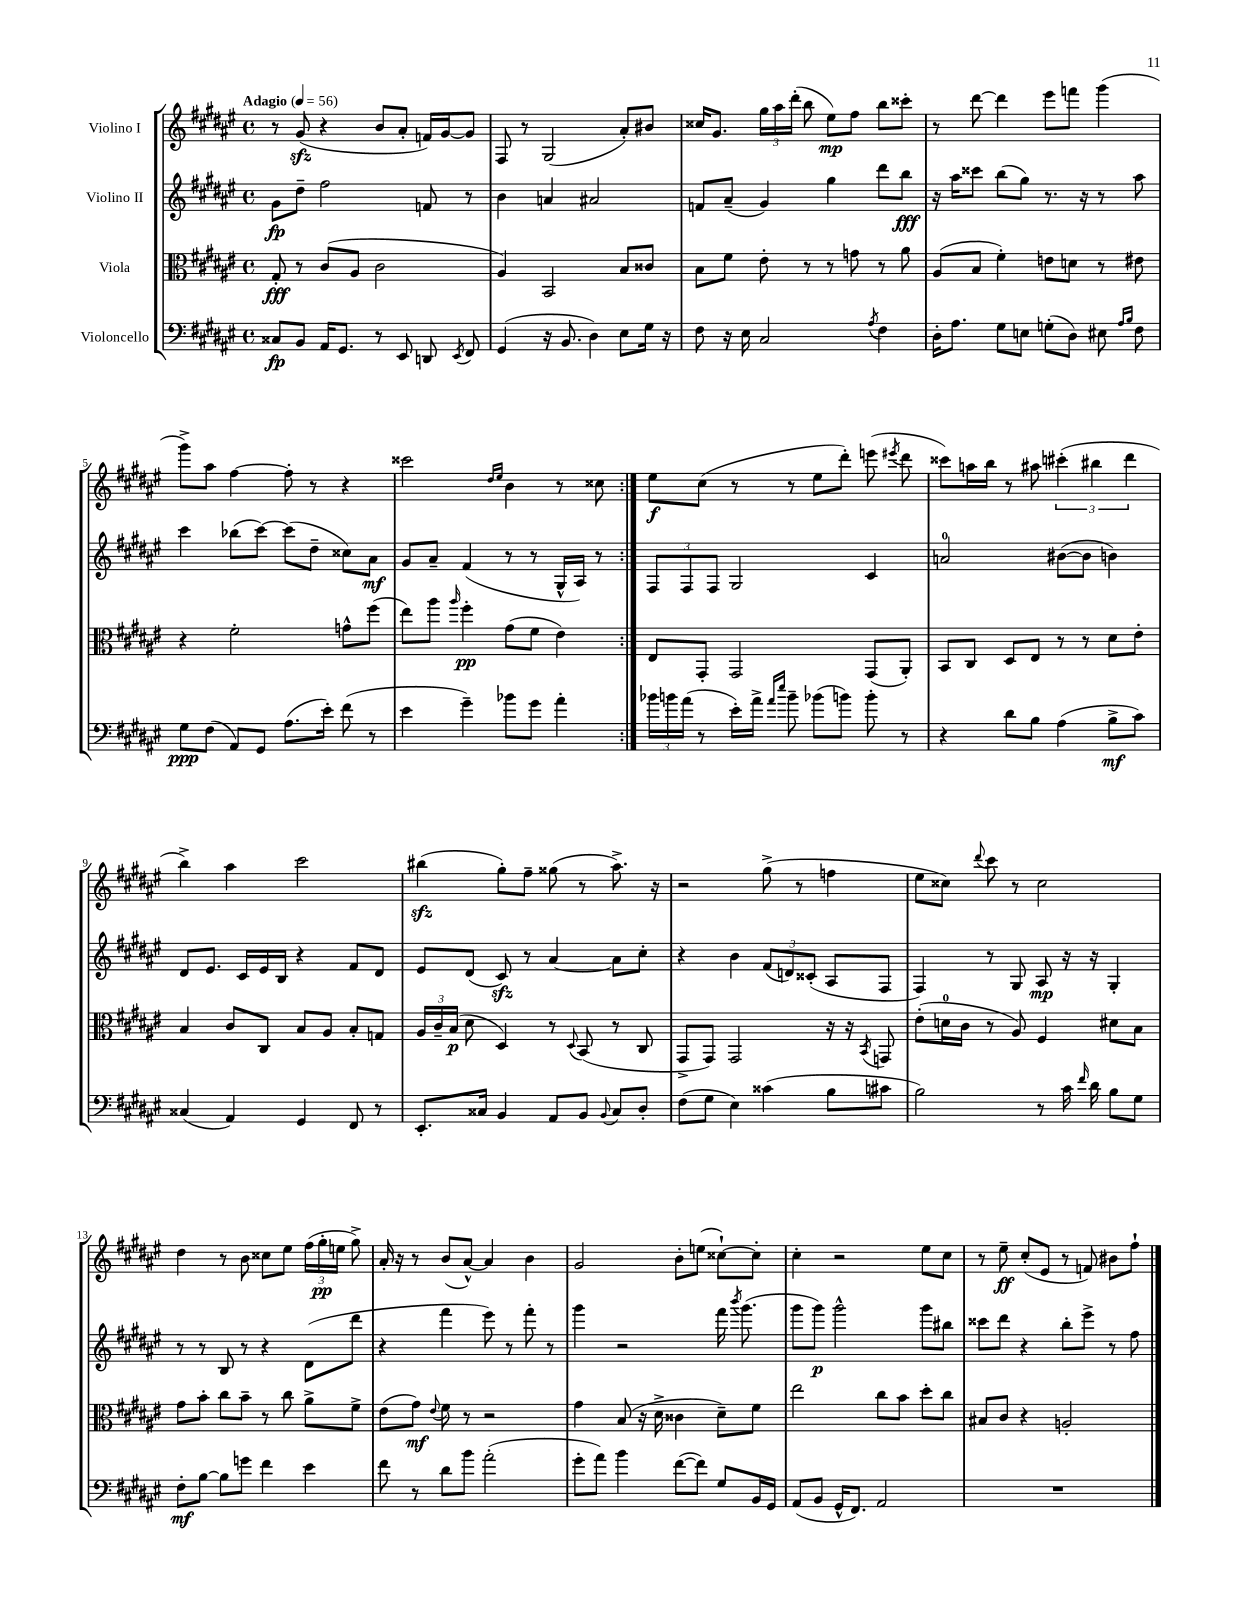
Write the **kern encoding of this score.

**kern	**dynam	**kern	**dynam	**kern	**dynam	**kern	**dynam
*part4	*part4	*part3	*part3	*part2	*part2	*part1	*part1
*staff4	*staff4	*staff3	*staff3	*staff2	*staff2	*staff1	*staff1
*I"Violoncello	*	*I"Viola	*	*I"Violino II	*	*I"Violino I	*
*clefF4	*	*clefC3	*	*clefG2	*	*clefG2	*
*k[f#c#g#d#a#e#]	*	*k[f#c#g#d#a#e#]	*	*k[f#c#g#d#a#e#]	*	*k[f#c#g#d#a#e#]	*
*M4/4	*	*M4/4	*	*M4/4	*	*M4/4	*
*met(c)	*	*met(c)	*	*met(c)	*	*met(c)	*
*MM56	*	*MM56	*	*MM56	*	*MM56	*
=1	=1	=1	=1	=1	=1	=1	=1
!	!	!	!	!	!	!LO:TX:a:B:t=Adagio	!
8C##X/L	fp	8G#'/	fff	8g#\L	fp	8r	.
8BB/J	.	8r	.	8dd#~\J	.	(8g#zz/	.
16AA#/KL	.	(8c#/L	.	2ff#\	.	4r	.
8.GG#/J	.	.	.	.	.	.	.
.	.	8A#/J	.	.	.	.	.
8r	.	2c#\	.	.	.	8b/L	.
8EE#/	.	.	.	.	.	8a#'/J	.
8DDn/	.	.	.	8fn/	.	16fn/LL)	.
.	.	.	.	.	.	[16g#/J	.
8qEE#/	.	.	.	.	.	.	.
8FF#/	.	.	.	8r	.	8g#/J]	.
=2	=2	=2	=2	=2	=2	=2	=2
(4GG#/	.	4A#/)	.	4b\	.	8F#/	.
.	.	.	.	.	.	8r	.
16r	.	2BB/	.	4an/	.	(2G#/	.
8.BB/	.	.	.	.	.	.	.
4D#\)	.	.	.	2a#X/	.	.	.
8E#\L	.	8B/L	.	.	.	8a#'/L)	.
16G#\Jk	.	8c##X/J	.	.	.	8b#X/J	.
16r	.	.	.	.	.	.	.
=3	=3	=3	=3	=3	=3	=3	=3
8F#\	.	8B\L	.	8fn/L	.	16cc##X/KL	.
.	.	.	.	.	.	8.g#/J	.
16r	.	8f#\J	.	(8a#~/J	.	.	.
16E#\	.	.	.	.	.	.	.
2C#/	.	8e#'\	.	4g#/)	.	24gg#\LL	.
.	.	.	.	.	.	24aa#\	.
.	.	.	.	.	.	(24ddd#'\JJ	.
.	.	8r	.	.	.	8bb\	.
.	.	8r	.	4gg#\	.	8ee#\L)	mp
.	.	8gn\	.	.	.	8ff#\J	.
8qA#/	.	.	.	.	.	.	.
4F#\	.	8r	.	8ddd#\L	.	8bb\L	.
.	.	8a#\	.	8bb\J	fff	8ccc##X'\J	.
=4	=4	=4	=4	=4	=4	=4	=4
16D#'\KL	.	(8A#/L	.	16r	.	8r	.
8.A#\J	.	.	.	16aa#\KL	.	.	.
.	.	8B/J	.	8ccc##X\J	.	[8ddd#\	.
8G#\L	.	4f#'\)	.	(8bb\L	.	4ddd#\]	.
8En\J	.	.	.	8gg#\J)	.	.	.
(8Gn'\L	.	8en\L	.	8.r	.	8eee#\L	.
8D#\J)	.	8dn\J	.	.	.	8fffn\J	.
.	.	.	.	16r	.	.	.
8E#X\	.	8r	.	8r	.	(4ggg#\	.
16qqA#/LL	.	.	.	.	.	.	.
16qqB/JJ	.	.	.	.	.	.	.
8F#\	.	8e#X\	.	8aa#\	.	.	.
!!LO:LB:g=z
=5	=5	=5	=5	=5	=5	=5	=5
8G#\L	ppp	4r	.	4ccc#\	.	8ggg#^\L)	.
(8F#\J	.	.	.	.	.	8aa#\J	.
8AA#/L)	.	2f#'\	.	(8bb-X\L	.	[4ff#\	.
8GG#/J	.	.	.	[8ccc#\J)	.	.	.
(8.A#\L	.	.	.	(8ccc#\L]	.	8ff#'\]	.
.	.	.	.	8dd#~\J	.	8r	.
16e#'\Jk)	.	.	.	.	.	.	.
(8f#\	.	8gn^^\L	.	8cc##X\L)	.	4r	.
8r	.	(8ff#\J	.	8a#\J	mf	.	.
=6	=6	=6	=6	=6	=6	=6	=6
4e#\	.	8ee#\L)	.	8g#/L	.	2ccc##X\	.
.	.	8aa#\J	.	8a#~/J	.	.	.
.	.	16qqaa#/	.	.	.	.	.
4g#~\)	.	4ff#'\	pp	(4f#/	.	.	.
.	.	.	.	.	.	16qqdd#/LL	.
.	.	.	.	.	.	16qqee#/JJ	.
8b-X\L	.	(8g#\L	.	8r	.	4b\	.
8g#\J	.	8f#\J	.	8r	.	.	.
4a#'\	.	4e#\)	.	16G#^^/LL	.	8r	.
.	.	.	.	16A#/JJ)	.	.	.
.	.	.	.	8r	.	8cc##X\	.
=7:|!	=7:|!	=7:|!	=7:|!	=7:|!	=7:|!	=7:|!	=7:|!
24b-X\LL	.	8E#/L	.	12F#/L	.	8ee#\L	f
24bn\	.	.	.	.	.	.	.
(24a#\JJ	.	.	.	12F#/	.	.	.
8r	.	8GG#'/J	.	.	.	(8cc#\J	.
.	.	.	.	12F#/J	.	.	.
16e#'\LL)	.	2GG#/	.	2G#/	.	8r	.
16a#^\JJ	.	.	.	.	.	.	.
16qqa#/LL	.	.	.	.	.	.	.
16qqee#/JJ	.	.	.	.	.	.	.
8b~\	.	.	.	.	.	8r	.
(8b-X\L	.	.	.	.	.	8ee#\L	.
8bn\J)	.	.	.	.	.	8ddd#'\J)	.
8b'\	.	(8GG#/L	.	4c#/	.	(8eeen\	.
.	.	.	.	.	.	8qeee#X/	.
8r	.	8AA#'/J)	.	.	.	8ddd#\	.
=8	=8	=8	=8	=8	=8	=8	=8
4r	.	8BB/L	.	2an/	.	8ccc##X\L)	.
.	.	8C#/J	.	.	.	16aan\L	.
.	.	.	.	.	.	16bb\JJ	.
8d#\L	.	8D#/L	.	.	.	8r	.
8B\J	.	8E#/J	.	.	.	8aa#X\	.
(4A#\	.	8r	.	([8b#X\L	.	(6ccc#X'\	.
.	.	8r	.	8b#\J]	.	.	.
.	.	.	.	.	.	6bb#X\	.
8B^\L	mf	8d#\L	.	4bn\)	.	.	.
.	.	.	.	.	.	6ddd#\	.
8c#\J)	.	8e#'\J	.	.	.	.	.
!!LO:LB:g=z
=9	=9	=9	=9	=9	=9	=9	=9
(4C##X/	.	4B/	.	8d#/L	.	4bb^\)	.
.	.	.	.	8.e#/J	.	.	.
4AA#/)	.	8c#/L	.	.	.	4aa#\	.
.	.	.	.	16c#/LL	.	.	.
.	.	8C#/J	.	16e#/	.	.	.
.	.	.	.	16B/JJ	.	.	.
4GG#/	.	8B/L	.	4r	.	2ccc#\	.
.	.	8A#/J	.	.	.	.	.
8FF#/	.	8B'/L	.	8f#/L	.	.	.
8r	.	8Gn/J	.	8d#/J	.	.	.
=10	=10	=10	=10	=10	=10	=10	=10
8.EE#'/L	.	24A#/LL	.	8e#/L	.	(4bb#Xzz\	.
.	.	24c#~/	.	.	.	.	.
.	.	(24B/JJ	p	.	.	.	.
.	.	8d#\	.	(8d#/J	.	.	.
16C##X/Jk	.	.	.	.	.	.	.
4BB/	.	4D#/)	.	8c#zz/)	.	8gg#'\L)	.
.	.	.	.	8r	.	8ff#~\J	.
8AA#/L	.	8r	.	[4a#/	.	(8gg##X\	.
.	.	8qqD#/	.	.	.	.	.
8BB/J	.	(8BB/	.	.	.	8r	.
8qqBB/	.	.	.	.	.	.	.
8C##/L	.	8r	.	8a#\L]	.	8.aa#^\)	.
8D#'/J	.	8C#/	.	8cc#'\J	.	.	.
.	.	.	.	.	.	16r	.
=11	=11	=11	=11	=11	=11	=11	=11
(8F#\L	.	8GG#^/L	.	4r	.	2r	.
8G#\J	.	8GG#/J)	.	.	.	.	.
4E#\)	.	2GG#/	.	4b\	.	.	.
(4c##X\	.	.	.	(12f#/L	.	(8gg#^\	.
.	.	.	.	12dn/)	.	.	.
.	.	.	.	.	.	8r	.
.	.	.	.	(12c##X'/J	.	.	.
8B\L	.	16r	.	8A#/L	.	4ffn\	.
.	.	16r	.	.	.	.	.
.	.	8qBB/	.	.	.	.	.
8c#X\J	.	8GGn/	.	8F#/J	.	.	.
=12	=12	=12	=12	=12	=12	=12	=12
2B\)	.	(8e#'\L	.	4F#/)	.	8ee#\L	.
.	.	16dn\L	.	.	.	8cc##X\J)	.
.	.	16c#\JJ	.	.	.	.	.
.	.	.	.	.	.	8qqddd#/	.
.	.	8r	.	8r	.	8ccc#\	.
.	.	8A#/)	.	8G#/	.	8r	.
8r	.	4F#/	.	8A#/	mp	2cc##\	.
16c#\	.	.	.	16r	.	.	.
16qqf#/	.	.	.	.	.	.	.
16d#\	.	.	.	16r	.	.	.
8B\L	.	8d#X\L	.	4G#'/	.	.	.
8G#\J	.	8B\J	.	.	.	.	.
!!LO:LB:g=z
=13	=13	=13	=13	=13	=13	=13	=13
8F#'\L	mf	8g#\L	.	8r	.	4dd#\	.
[8B\J	.	8b'\J	.	8r	.	.	.
8B\L]	.	8cc#\L	.	8B/	.	8r	.
8gn\J	.	8b~\J	.	8r	.	8b\	.
4f#\	.	8r	.	4r	.	8cc##X\L	.
.	.	8cc#\	.	.	.	8ee#\J	.
4e#\	.	8a#^\L	.	(8d#\L	.	(24ff#\LL	.
.	.	.	.	.	.	24gg#'\	pp
.	.	.	.	.	.	24een\JJ	.
.	.	8f#^\J	.	8ddd#\J	.	8gg#^\)	.
=14	=14	=14	=14	=14	=14	=14	=14
8f#\	.	(8e#\L	.	4r	.	16a#'/	.
.	.	.	.	.	.	16r	.
8r	.	8g#\J)	mf	.	.	8r	.
.	.	8qqe#/	.	.	.	.	.
8d#\L	.	8f#\	.	4fff#\	.	(8b/L	.
8b\J	.	8r	.	.	.	[8a#^^/J)	.
(2a#'\	.	2r	.	8eee#\)	.	4a#/]	.
.	.	.	.	8r	.	.	.
.	.	.	.	8fff#'\	.	4b\	.
.	.	.	.	8r	.	.	.
=15	=15	=15	=15	=15	=15	=15	=15
8g#'\L	.	4g#\	.	4ggg#\	.	2g#/	.
8a#\J)	.	.	.	.	.	.	.
4b\	.	(8B/	.	2r	.	.	.
.	.	16r	.	.	.	.	.
.	.	16d#^\	.	.	.	.	.
([8f#\L	.	4c##X\	.	.	.	8b'\L	.
8f#\J])	.	.	.	.	.	(8een\J	.
8G#/L	.	8d#~\L)	.	16fff#\	.	[8cc##X`\L)	.
.	.	.	.	8qbbb/	.	.	.
.	.	.	.	(8.ggg#\	.	.	.
16BB/L	.	8f#\J	.	.	.	8cc##'\J]	.
16GG#/JJ	.	.	.	.	.	.	.
=16	=16	=16	=16	=16	=16	=16	=16
(8AA#/L	.	2ee#\	.	8ggg#\L	.	4cc#'\	.
8BB/J	.	.	.	8ggg#\J)	p	.	.
16GG#^^/KL	.	.	.	2ggg#^^\	.	2r	.
8.FF#/J)	.	.	.	.	.	.	.
2AA#/	.	8cc#\L	.	.	.	.	.
.	.	8b\J	.	.	.	.	.
.	.	8dd#'\L	.	8ggg#\L	.	8ee#\L	.
.	.	8cc#\J	.	8bb#X\J	.	8cc#\J	.
=17	=17	=17	=17	=17	=17	=17	=17
1r	.	8B#X/L	.	8ccc##X\L	.	8r	.
.	.	8c#/J	.	8ddd#\J	.	8ee#~\	ff
.	.	4r	.	4r	.	(8cc#'/L	.
.	.	.	.	.	.	8e#/J	.
.	.	2An'/	.	8bb'\L	.	8r	.
.	.	.	.	8eee#^\J	.	8fn/)	.
.	.	.	.	8r	.	8b#X\L	.
.	.	.	.	8ff#\	.	8ff#`\J	.
==	==	==	==	==	==	==	==
*-	*-	*-	*-	*-	*-	*-	*-
